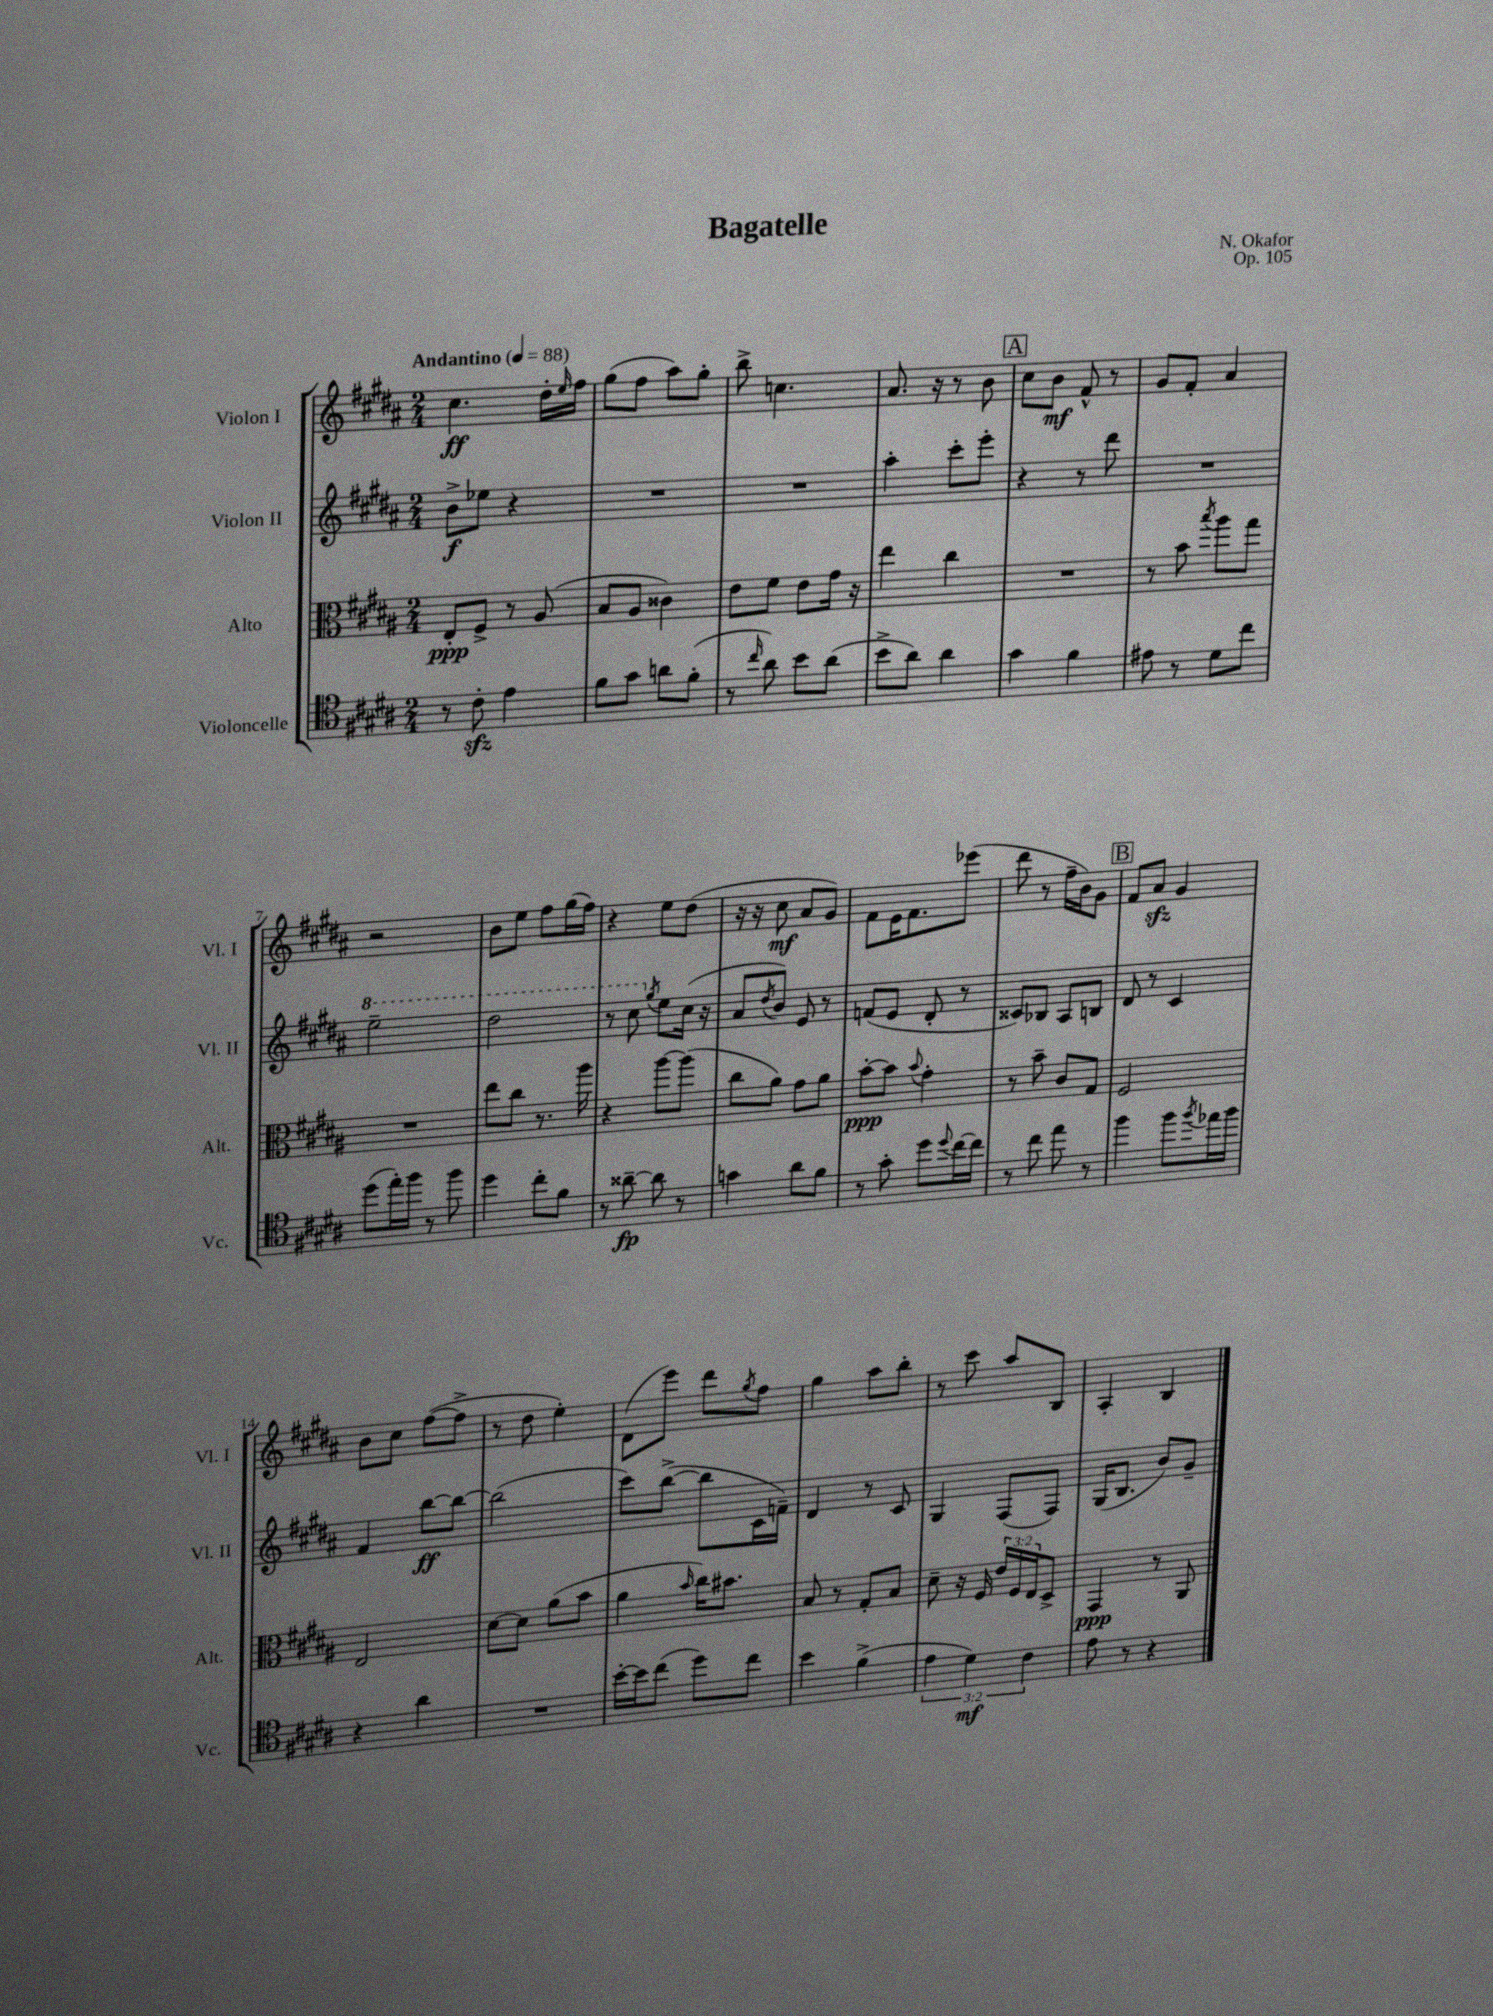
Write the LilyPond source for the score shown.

\header { title = "Bagatelle" composer = "N. Okafor" opus = "Op. 105" }
<<
\new StaffGroup <<
\new Staff = "s0" \with { instrumentName = "Violon I" shortInstrumentName = "Vl. I" } {
    \clef treble \key b \major \numericTimeSignature \time 2/4 \tempo "Andantino" 4 = 88
    cis''4.\ff dis''16-. \grace { e''16 } fis''16 |
    gis''8( fis''8 ais''8) gis''8-. |
    b''8-> c''4. |
    ais'8. r16 r8 b'8 |
    \mark \markup { \box "A" } cis''8 b'8\mf fis'8-^ r8 |
    gis'8 fis'8-. ais'4 |
    r2 |
    b'8 e''8 fis''8 gis''16( fis''16) |
    r4 e''8 dis''8( |
    r16 r16 cis''8\mf ais'8 gis'8) |
    fis'8 e'16 fis'8. ees'''8( |
    dis'''8 r8 fis''16-- b'16) gis'8 |
    \mark \markup { \box "B" } fis'8 ais'8\sfz gis'4 |
    b'8 cis''8 fis''8~( fis''8-> |
    r8 dis''8 e''4-.) |
    dis'8( e'''8) dis'''8 \acciaccatura { gis''8 } fis''8 |
    gis''4 ais''8 b''8-. |
    r8 cis'''8 ais''8 b8 |
    ais4-. b4 \bar "|." |
}
\new Staff = "s1" \with { instrumentName = "Violon II" shortInstrumentName = "Vl. II" } {
    \clef treble \key b \major \numericTimeSignature \time 2/4
    b'8->\f ees''8 r4 |
    R2 |
    R2 |
    ais''4-. cis'''8-. e'''8-. |
    \mark \markup { \box "A" } r4 r8 dis'''8 |
    R2 |
    \ottava #1 e'''2-- |
    dis'''2 |
    r8 cis'''8 \ottava #0 \acciaccatura { gis''8 } e''8 cis''16( r16 |
    ais'8 \acciaccatura { dis''8 } b'8) e'8 r8 |
    f'8( e'8 dis'8-. r8 |
    cisis'8) bes8 ais8 b8 |
    \mark \markup { \box "B" } dis'8 r8 cis'4 |
    fis'4 b''8~\ff b''8~ |
    b''2( |
    cis'''8) b''8~->( b''8 cis'16 f'16--) |
    dis'4 r8 cis'8 |
    gis4 fis8( fis8) |
    gis16( b8. b'8) gis'8-- \bar "|." |
}
\new Staff = "s2" \with { instrumentName = "Alto" shortInstrumentName = "Alt." } {
    \clef alto \key b \major \numericTimeSignature \time 2/4 \override Staff.TupletNumber.text = #tuplet-number::calc-fraction-text
    e8-.\ppp fis8-> r8 ais8( |
    b8 ais8 cisis'4) |
    e'8 fis'8 e'8 gis'16 r16 |
    e''4 cis''4 |
    \mark \markup { \box "A" } R2 |
    r8 b'8 \acciaccatura { b''8 } ais''8 gis''8 |
    R2 |
    e''8 cis''8 r8. ais''16 |
    r4 ais''8~ ais''8( |
    cis''8 ais'8) gis'8 ais'8 |
    b'8~-.\ppp b'8 \appoggiatura { b'8 } gis'4-. |
    r8 b'8-- cis'8 gis8 |
    \mark \markup { \box "B" } fis2 |
    e2 |
    dis'8~ dis'8 ais'8( b'8 |
    ais'4 \grace { b'16 } cis''16) bis'8. |
    b8 r8 gis8-. b8 |
    dis'8-- r16 fis16 \tuplet 3/2 { e'16 fis16 e16 } dis8-> |
    gis,4\ppp r8 ais,8 \bar "|." |
}
\new Staff = "s3" \with { instrumentName = "Violoncelle" shortInstrumentName = "Vc." } {
    \clef tenor \key b \major \numericTimeSignature \time 2/4 \override Staff.TupletNumber.text = #tuplet-number::calc-fraction-text
    r8 cis'8-.\sfz e'4 |
    fis'8 gis'8 a'8 fis'8-.( |
    r8 \grace { cis''16 } ais'8) b'8 ais'8( |
    b'8-> ais'8) ais'4 |
    \mark \markup { \box "A" } gis'4 fis'4 |
    eis'8 r8 dis'8 cis''8 |
    dis''8( e''16-.) fis''16 r8 fis''8 |
    dis''4 cis''8-. fis'8 |
    r8 aisis'8~--\fp aisis'8 r8 |
    g'4 ais'8 fis'8 |
    r8 gis'8-. dis''8 \appoggiatura { dis''8 } cis''16~ cis''16 |
    r8 cis''8 e''8 r8 |
    \mark \markup { \box "B" } fis''4 fis''8 \acciaccatura { fis''8 } ees''16 fis''16 |
    r4 ais'4 |
    R2 |
    b'16~-. b'16 cis''8( dis''8) cis''8 |
    b'4 fis'4->( |
    \tuplet 3/2 { e'4 dis'4\mf) cis'4 } |
    e'8 r8 r4 \bar "|." |
}
>>
>>
